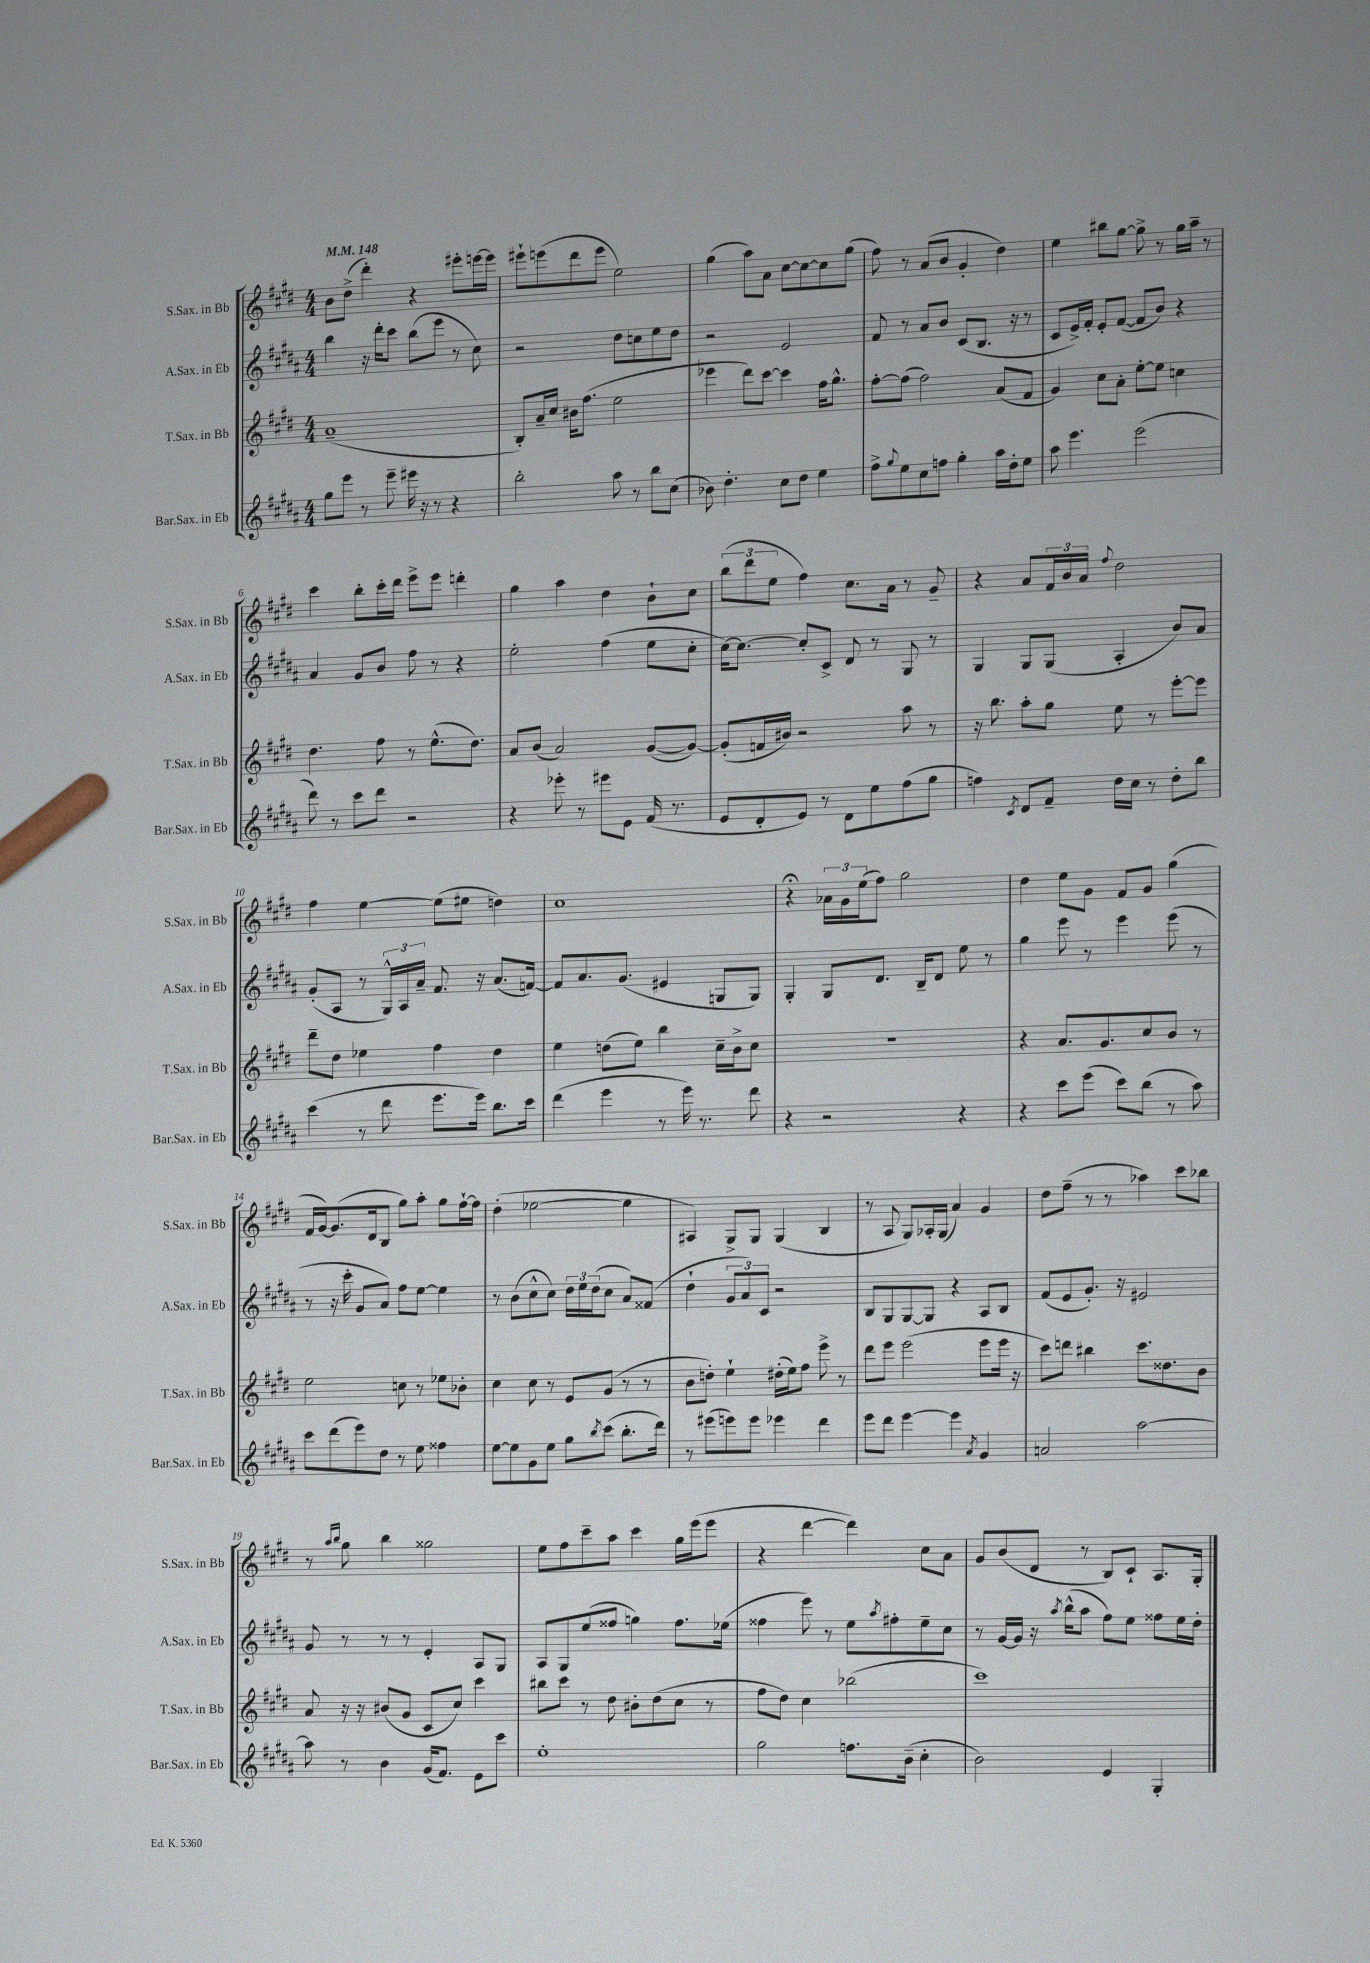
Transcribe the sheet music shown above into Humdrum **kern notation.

**kern	**kern	**kern	**kern
*staff4	*staff3	*staff2	*staff1
*clefG2	*clefG2	*clefG2	*clefG2
*k[f#c#g#d#a#]	*k[f#c#g#d#]	*k[f#c#g#d#a#]	*k[f#c#g#d#]
*M4/4	*M4/4	*M4/4	*M4/4
*MM148	*MM148	*MM148	*MM148
8gg#	(1a~	4bb	8b
8eee	.	.	(8dd#^
8r	.	16r	4ddd#')
.	.	16ddd#'	.
8eee~	.	8ccc#	.
16eee#	.	(8bb	4r
16r	.	.	.
8r	.	8eee	.
4r	.	8r	8eee#'
.	.	8cc#)	[16eee
.	.	.	16eee]
=	=	=	=
2bb'	8B')	2r	8eee#`
.	16a~	.	(8eee
.	16cc#	.	.
.	16b#	.	8ddd#
.	(8.ff#	.	.
.	.	.	8eee
8aa#	2ee	8dd#	2ee)
8r	.	8cc	.
8bb	.	8ee	.
(8cc#	.	8dd#	.
=	=	=	=
8b-)	4eee-	2r	(4gg#
4.dd#'	.	.	.
.	8ddd#)	.	8aa)
.	[8ccc#	.	8a
8cc#	4ccc#]	2e	[8cc#
8dd#	.	.	8cc#_
4ee	16ff#	.	8cc#]
.	8.gg#^^	.	.
.	.	.	(8gg#
=	=	=	=
8ff#^	[8ff#'	8f#	8ff#)
8qqgg#	.	.	.
8ee	(8ff#]	8r	8r
8cc#	2ff#)	8a#	(8a
8ff	.	8b	8b
4gg#'	.	(8c#	4g#'
.	.	8.B	.
16aa#	(8a	.	4dd#)
16dd#'	.	16r	.
8ee	8f#	8r	.
=	=	=	=
8aa#	4g#)	8c#	4ee
4.eee	.	16e^)	.
.	.	16f#'	.
.	8cc#	8e'	8bb#
.	8a'	([8f#	[8gg#
(2eee	[8ee'	8f#]	8gg#^]
.	8ee]	8b)	8r
.	4cc	4r	16gg#
.	.	.	16aa~
.	.	.	8r
=	=	=	=
8ddd#)	4.dd#	4a#	4ccc#
8r	.	.	.
8ccc#	.	8g#	8bb'
8ddd#	8ff#	8b	16ccc#'
.	.	.	16ddd#
2r	8r	8ff#	8eee^
.	(8.ee^^	8r	8eee
.	.	4r	4ddd'
.	8.dd#)	.	.
=	=	=	=
4r	8a	2ee'	4gg#
.	(8b	.	.
8eee-'	2a)	.	4aa
8r	.	.	.
8eee#	.	(4ff#	4dd#
8e	.	.	.
(16f#	([8g#	8ee	8b`
8.r	.	.	.
.	8g#_)	8cc#'	8cc#
=	=	=	=
8e	(8g#']	[16cc#)	(12bb
.	.	8.cc#_	.
.	.	.	12ddd#
8d#'	16f	.	.
.	.	.	12ee
.	16b#)	.	.
8e)	2r	8cc#']	4ff#)
8r	.	8c#^	.
8d#	.	8d#	8.cc#
8ee	.	8r	.
.	.	.	16a
(8ff#	8aa	8G#	8r
8gg#	8r	8r	8g#~
=	=	=	=
4ff)	16r	4G#	4r
.	8.bb	.	.
8qc#	.	.	.
8d#	8aa'	8G#	8a
8f#~	8gg#	(8G#	24f#
.	.	.	24b
.	.	.	24a
.	.	.	8qqff#
16dd#	8ee	4A#'	2dd#
16cc#	.	.	.
8r	8r	.	.
8dd#'	[8eee'	8b)	.
8bb	8eee]	8a#	.
=	=	=	=
(4ccc#	8ddd#~	(8g#'	4ff#
.	8dd#	8A#	.
8r	4ee-	8r	[4ee
8ddd#	.	24G#^^)	.
.	.	24A#	.
.	.	24a#~	.
8.eee	4ff#	8.f#	(8ee]
.	.	.	8ee#
16eee)	.	16r	.
8.bb	4dd#	(8.a#	4dd)
16ccc#	.	[16f)	.
=	=	=	=
(4ddd#	4ee	8f]	1cc#
.	.	8.a#	.
4eee	(8dd	.	.
.	.	(8.g#	.
.	8ee)	.	.
8r	4bb	4e#	.
16eee)	.	.	.
8.r	.	.	.
.	16cc#~	8G	.
.	16b^	.	.
8ddd#	8cc#	8G)	.
=	=	=	=
4r	1r	4G#'	4r;
2r	.	8G#	24a-
.	.	.	24g#
.	.	.	(24ee
.	.	8.d#	8ff#)
.	.	.	2gg#
.	.	16B~	.
.	.	8d#	.
4r	.	8ee	.
.	.	8r	.
=	=	=	=
4r	4r	4gg#	4dd#
8ccc#	8.a	8eee	8ee
(8eee	.	8r	8g#
.	8.g#	.	.
8ccc#)	.	4eee	8f#
(8bb	8cc#	.	8g#
8r	8b	(8eee	(4gg#
8aa#)	8r	8r	.
=	=	=	=
8ccc#	2ee	8r	16f#
.	.	.	[16g#)
(8ddd#	.	16r	(8.g#]
.	.	16ccc#'	.
8eee)	.	8g#	.
.	.	.	16d#
8dd#	.	8a#)	8B
8r	8cc	8ff#	8gg#)
8ee	8r	[8ee	8aa'
4ff##	8ee-	4ee]	8gg#
.	8b-'	.	[16ff#`
.	.	.	16ff#]
=	=	=	=
[8ee	4cc#	8r	(4dd#'
8ee]	.	(8b	.
8g#	8cc#	8cc#^^	[2ee-
8ee	8r	8cc#)	.
8gg#	8e	24dd#	.
.	.	24ee	.
.	.	(24dd#	.
8qbb	.	.	.
(8ccc#	(8g#	8cc#	.
8.bb'	8r	8a#)	4ee-]
.	8r	(8f##	.
16ddd#)	.	.	.
=	=	=	=
8r	8b	4dd#`	4A#)
(8eee#	8dd')	.	.
8eee)	4ee`	12g#	8G#^
.	.	12a#)	.
8eee	.	.	8G#
.	.	12c#	.
4eee-	(16dd#'	2r	(4G#
.	16ee)	.	.
.	8ff#	.	.
4ddd#	8eee^	.	4B
.	8r	.	.
=	=	=	=
8eee	8ddd#	8B	8r
8ddd#	8eee	8G#	8A
[4eee	(2eee	[8G#	8G#)
.	.	8G#]	16A-'
.	.	.	(16G#
4eee]	.	4r	4a)
8qa#	.	.	.
4g#	8eee	8A#	4g#
.	16eee	8B	.
.	16r	.	.
=	=	=	=
2a	8ccc#)	(8f#	8dd#
.	8ddd	8e	(8ff#~
.	4bb#	8.g#')	8r
.	.	.	8r
.	.	16r	.
[2aa#	8.ccc#	2e#	4aa-)
.	8.dd##	.	.
.	.	.	8ccc#
.	8b	.	8bb-
=	=	=	=
8aa#]	8a	8g#	8r
.	.	.	16qqaa
.	.	.	16qqbb
8r	16r	8r	8gg#
.	16r	.	.
4b	(8b#	8r	4bb
.	8g#	8r	.
(16g#	8c#	4e'	2gg##
8.f#)	.	.	.
.	8cc#)	.	.
8e	4ccc#	8A#	.
8ccc#	.	8G#	.
=	=	=	=
1ee'	8bb#	8A#	8ee
.	8ccc#	8G#	8ff#
.	8r	(8ee	8ccc#~
.	8dd#	8ff##	8aa
.	8b#'	4gg)	4ccc#
.	(8dd#	.	.
.	8cc#	8.ff##	16gg#
.	.	.	(16eee
.	8r	.	8eee
.	.	(16ee-	.
=	=	=	=
2gg#	8ff#	4ff##	4r
.	8dd#)	.	.
.	4cc#	8eee)	[4ddd#
.	.	8r	.
8.ff	(2bb-	8ee	4ddd#])
.	.	8qaa#	.
.	.	8ff#'	.
(16b~	.	.	.
4cc#'	.	8ee~	8cc#
.	.	8cc#	8a
=	=	=	=
2b)	1ccc#)	8r	8g#
.	.	[16g#	(8b
.	.	16g#]	.
.	.	16r	8d#
.	.	8qaa#	.
.	.	(16bb^^	.
.	.	8aa#	8r
4e	.	8ff#)	8B)
.	.	8ee	8c#`
4G#'	.	8ff##	8.A
.	.	16ee	.
.	.	16dd#'	16G#'
==	==	==	==
*-	*-	*-	*-
